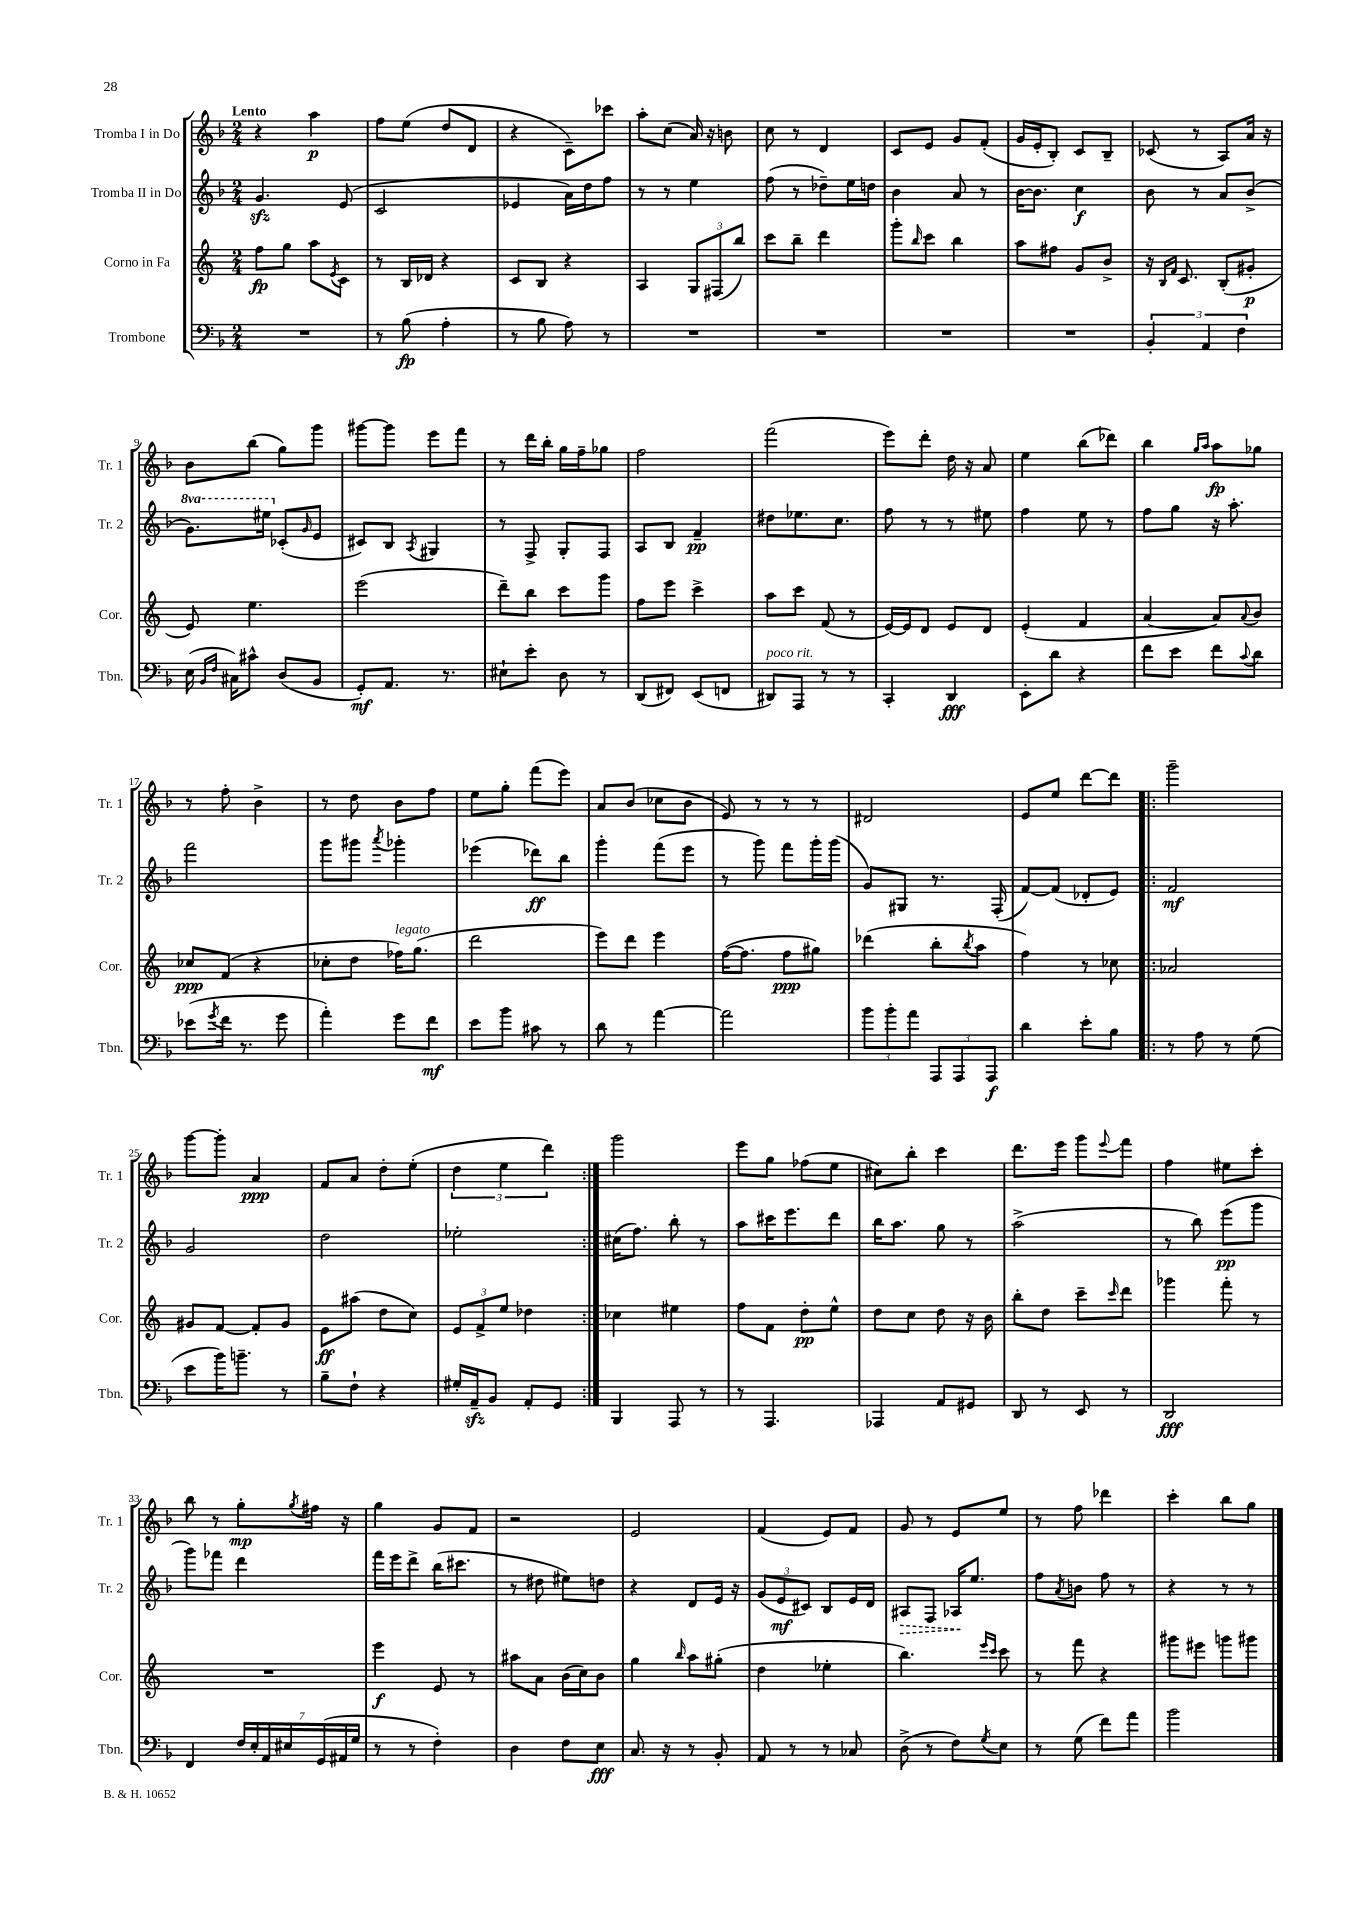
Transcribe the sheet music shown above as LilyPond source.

<<
\new StaffGroup <<
\new Staff = "s0" \with { instrumentName = "Tromba I in Do" shortInstrumentName = "Tr. 1" } {
    \clef treble \key f \major \numericTimeSignature \time 2/4 \tempo "Lento"
    r4 a''4\p |
    f''8 e''8( d''8 d'8 |
    r4 c'8--) ces'''8 |
    a''8-. c''8( a'16) r16 b'8 |
    c''8 r8 d'4 |
    c'8 e'8 g'8 f'8-.( |
    g'16 e'16-. bes8-.) c'8 bes8-- |
    ces'8( r8 a8) a'16 r16 |
    bes'8 bes''8( g''8) g'''8 |
    gis'''8~ gis'''8 e'''8 f'''8 |
    r8 d'''16 bes''16-. g''16 f''16-- ges''8 |
    f''2 |
    f'''2( |
    e'''8) d'''8-. d''16 r16 a'8 |
    e''4 bes''8( des'''8) |
    bes''4 \grace { g''16 a''16 } a''8\fp ges''8 |
    r8 f''8-. bes'4-> |
    r8 d''8 bes'8 f''8 |
    e''8 g''8-. f'''8( e'''8) |
    a'8 bes'8( ces''8 bes'8 |
    e'8) r8 r8 r8 |
    dis'2 |
    e'8 e''8 d'''8~ d'''8 |
    \repeat volta 2 { g'''2-- |
    g'''8~ g'''8-. a'4\ppp |
    f'8 a'8 d''8-. e''8-.( |
    \tuplet 3/2 { d''4 e''4 d'''4) } | }
    g'''2 |
    e'''8 g''8 fes''8( e''8 |
    cis''8) bes''8-. c'''4 |
    d'''8. e'''16 g'''8 \appoggiatura { e'''8 } f'''8 |
    f''4 eis''8 c'''8-. |
    bes''8 r8 g''8-.\mp \acciaccatura { g''8 } fis''16 r16 |
    g''4 g'8 f'8 |
    r2 |
    e'2 |
    f'4( e'8) f'8 |
    g'8 r8 e'8 e''8 |
    r8 f''8 des'''4 |
    c'''4-. bes''8 g''8 \bar "|." |
}
\new Staff = "s1" \with { instrumentName = "Tromba II in Do" shortInstrumentName = "Tr. 2" } {
    \clef treble \key f \major \numericTimeSignature \time 2/4 \set Staff.ottavationMarkups = #ottavation-simple-ordinals
    g'4.\sfz e'8( |
    c'2 |
    ees'4 a'16) d''16 f''8 |
    r8 r8 e''4 |
    f''8( r8 des''8--) e''16 d''16 |
    bes'4 a'8 r8 |
    bes'16~ bes'8. c''4\f |
    bes'8 r8 a'8 bes'8->( |
    \ottava #1 g''8.) eis'''16 \ottava #0 ces'8-.( \grace { g'16 } e'8 |
    cis'8) bes8 \acciaccatura { a8 } gis4 |
    r8 f8-> g8-. f8 |
    a8 bes8 f'4--\pp |
    dis''8 ees''8. c''8. |
    f''8 r8 r8 eis''8 |
    f''4 e''8 r8 |
    f''8 g''8 r16 a''8.-. |
    f'''2 |
    g'''8 gis'''8 \acciaccatura { a'''8 } ges'''4-. |
    ees'''4( des'''8\ff) bes''8 |
    g'''4-. f'''8( e'''8 |
    r8 g'''8) f'''8 g'''16-. g'''16( |
    g'8) gis8 r8. f16-.( |
    f'8~) f'8( des'8-. e'8) |
    \repeat volta 2 { f'2\mf |
    g'2 |
    d''2 |
    ees''2-. | }
    cis''16( f''8.) bes''8-. r8 |
    a''8 cis'''16 e'''8. d'''8 |
    bes''16 a''8. g''8 r8 |
    a''2->( |
    r8 bes''8) e'''8\pp( g'''8 |
    g'''8) fes'''8 d'''4 |
    f'''16 e'''16 d'''8-> bes''16( cis'''8. |
    r8 dis''8 eis''8) d''8 |
    r4 d'8 e'16 r16 |
    \tuplet 3/2 { g'8( e'8\mf cis'8) } bes8 e'16 d'16 |
    \once \override Hairpin.style = #'dashed-line ais8\> f8 aes16\! e''8. |
    f''8 \acciaccatura { a'8 } b'8 f''8 r8 |
    r4 r8 r8 \bar "|." |
}
\new Staff = "s2" \with { instrumentName = "Corno in Fa" shortInstrumentName = "Cor." } {
    \clef treble \key c \major \numericTimeSignature \time 2/4
    f''8\fp g''8 a''8 \acciaccatura { e'8 } c'8 |
    r8 b16 des'16 r4 |
    c'8 b8 r4 |
    a4 \tuplet 3/2 { g8 fis8( b''8) } |
    c'''8 b''8-- d'''4 |
    g'''8-. \grace { b''16 } c'''8 b''4 |
    a''8 fis''8 g'8 b'8-> |
    r16 \grace { b16 f'16 } c'8. b8-.( gis'8-.\p |
    e'8) e''4. |
    e'''2( |
    d'''8--) b''8 c'''8 g'''8 |
    f''8 e'''8 c'''4-> |
    a''8 c'''8 f'8( r8 |
    e'16~) e'16 d'8 e'8 d'8 |
    e'4-.( f'4 |
    a'4~ a'8) \appoggiatura { a'8 } b'8 |
    ces''8\ppp f'8( r4 |
    ces''8-. d''8 fes''16^\markup { \italic "legato" }) g''8.( |
    d'''2 |
    e'''8) d'''8 e'''4 |
    f''16~( f''8. f''8\ppp gis''8) |
    des'''4( b''8-. \acciaccatura { b''8 } a''8 |
    f''4) r8 ces''8 |
    \repeat volta 2 { aes'2 |
    gis'8 f'8~ f'8-. gis'8 |
    e'8\ff ais''8( d''8 c''8) |
    \tuplet 3/2 { e'8 f'8-> e''8 } des''4 | }
    ces''4 eis''4 |
    f''8 f'8 d''8-.\pp e''8-^ |
    d''8 c''8 d''8 r16 b'16 |
    b''8-. d''8 c'''8-- \grace { c'''16 } d'''8 |
    ges'''4 f'''8-. r8 |
    R2 |
    e'''4\f e'8 r8 |
    ais''8 a'8 b'16( c''16) b'8 |
    g''4 \grace { b''16 } a''8 gis''8-.( |
    d''4 ees''4-. |
    b''4.) \grace { e'''16 c'''16 } c'''8 |
    r8 f'''8 r4 |
    gis'''8 eis'''8 g'''8 gis'''8 \bar "|." |
}
\new Staff = "s3" \with { instrumentName = "Trombone" shortInstrumentName = "Tbn." } {
    \clef bass \key f \major \numericTimeSignature \time 2/4
    R2 |
    r8 bes8\fp( a4-. |
    r8 bes8 a8) r8 |
    R2 |
    R2 |
    R2 |
    R2 |
    \tuplet 3/2 { bes,4-. a,4 f4 } |
    e16( \grace { bes,16 f16 } cis16) cis'8-^ d8( bes,8 |
    g,8-.\mf) a,8. r8. |
    eis8-! e'8-. d8 r8 |
    d,8( fis,8) e,8( f,8 |
    dis,8^\markup { \italic "poco rit." }) a,,8 r8 r8 |
    c,4-. d,4\fff |
    e,8-. d'8 r4 |
    f'8 e'8 f'8 \appoggiatura { c'8 } d'8 |
    ees'8( \acciaccatura { g'8 } f'16 r8. g'8 |
    a'4-.) g'8 f'8\mf |
    e'8 bes'8 cis'8 r8 |
    d'8 r8 a'4~ |
    a'2 |
    \tuplet 3/2 { bes'8 bes'8-. a'8 } \tuplet 3/2 { a,,8 a,,8 a,,8\f } |
    d'4 e'8-. bes8 |
    \repeat volta 2 { r8 a8 r8 g8( |
    e'8 bes'16) b'8.-- r8 |
    bes8-- f8-! r4 |
    gis16-. a,16--\sfz bes,8 a,8-. g,8 | }
    bes,,4 a,,8 r8 |
    r8 a,,4. |
    aes,,4 a,8 gis,8 |
    d,8 r8 e,8 r8 |
    d,2\fff |
    f,4 \tuplet 7/4 { f16 e16-. a,16 eis16 g,16( ais,16 g16 } |
    r8 r8 f4-.) |
    d4 f8 e8\fff |
    c8. r16 r8 bes,8-. |
    a,8 r8 r8 ces8 |
    d8->( r8 f8) \acciaccatura { g8 } e8 |
    r8 g8( f'8) a'8 |
    bes'2 \bar "|." |
}
>>
>>
